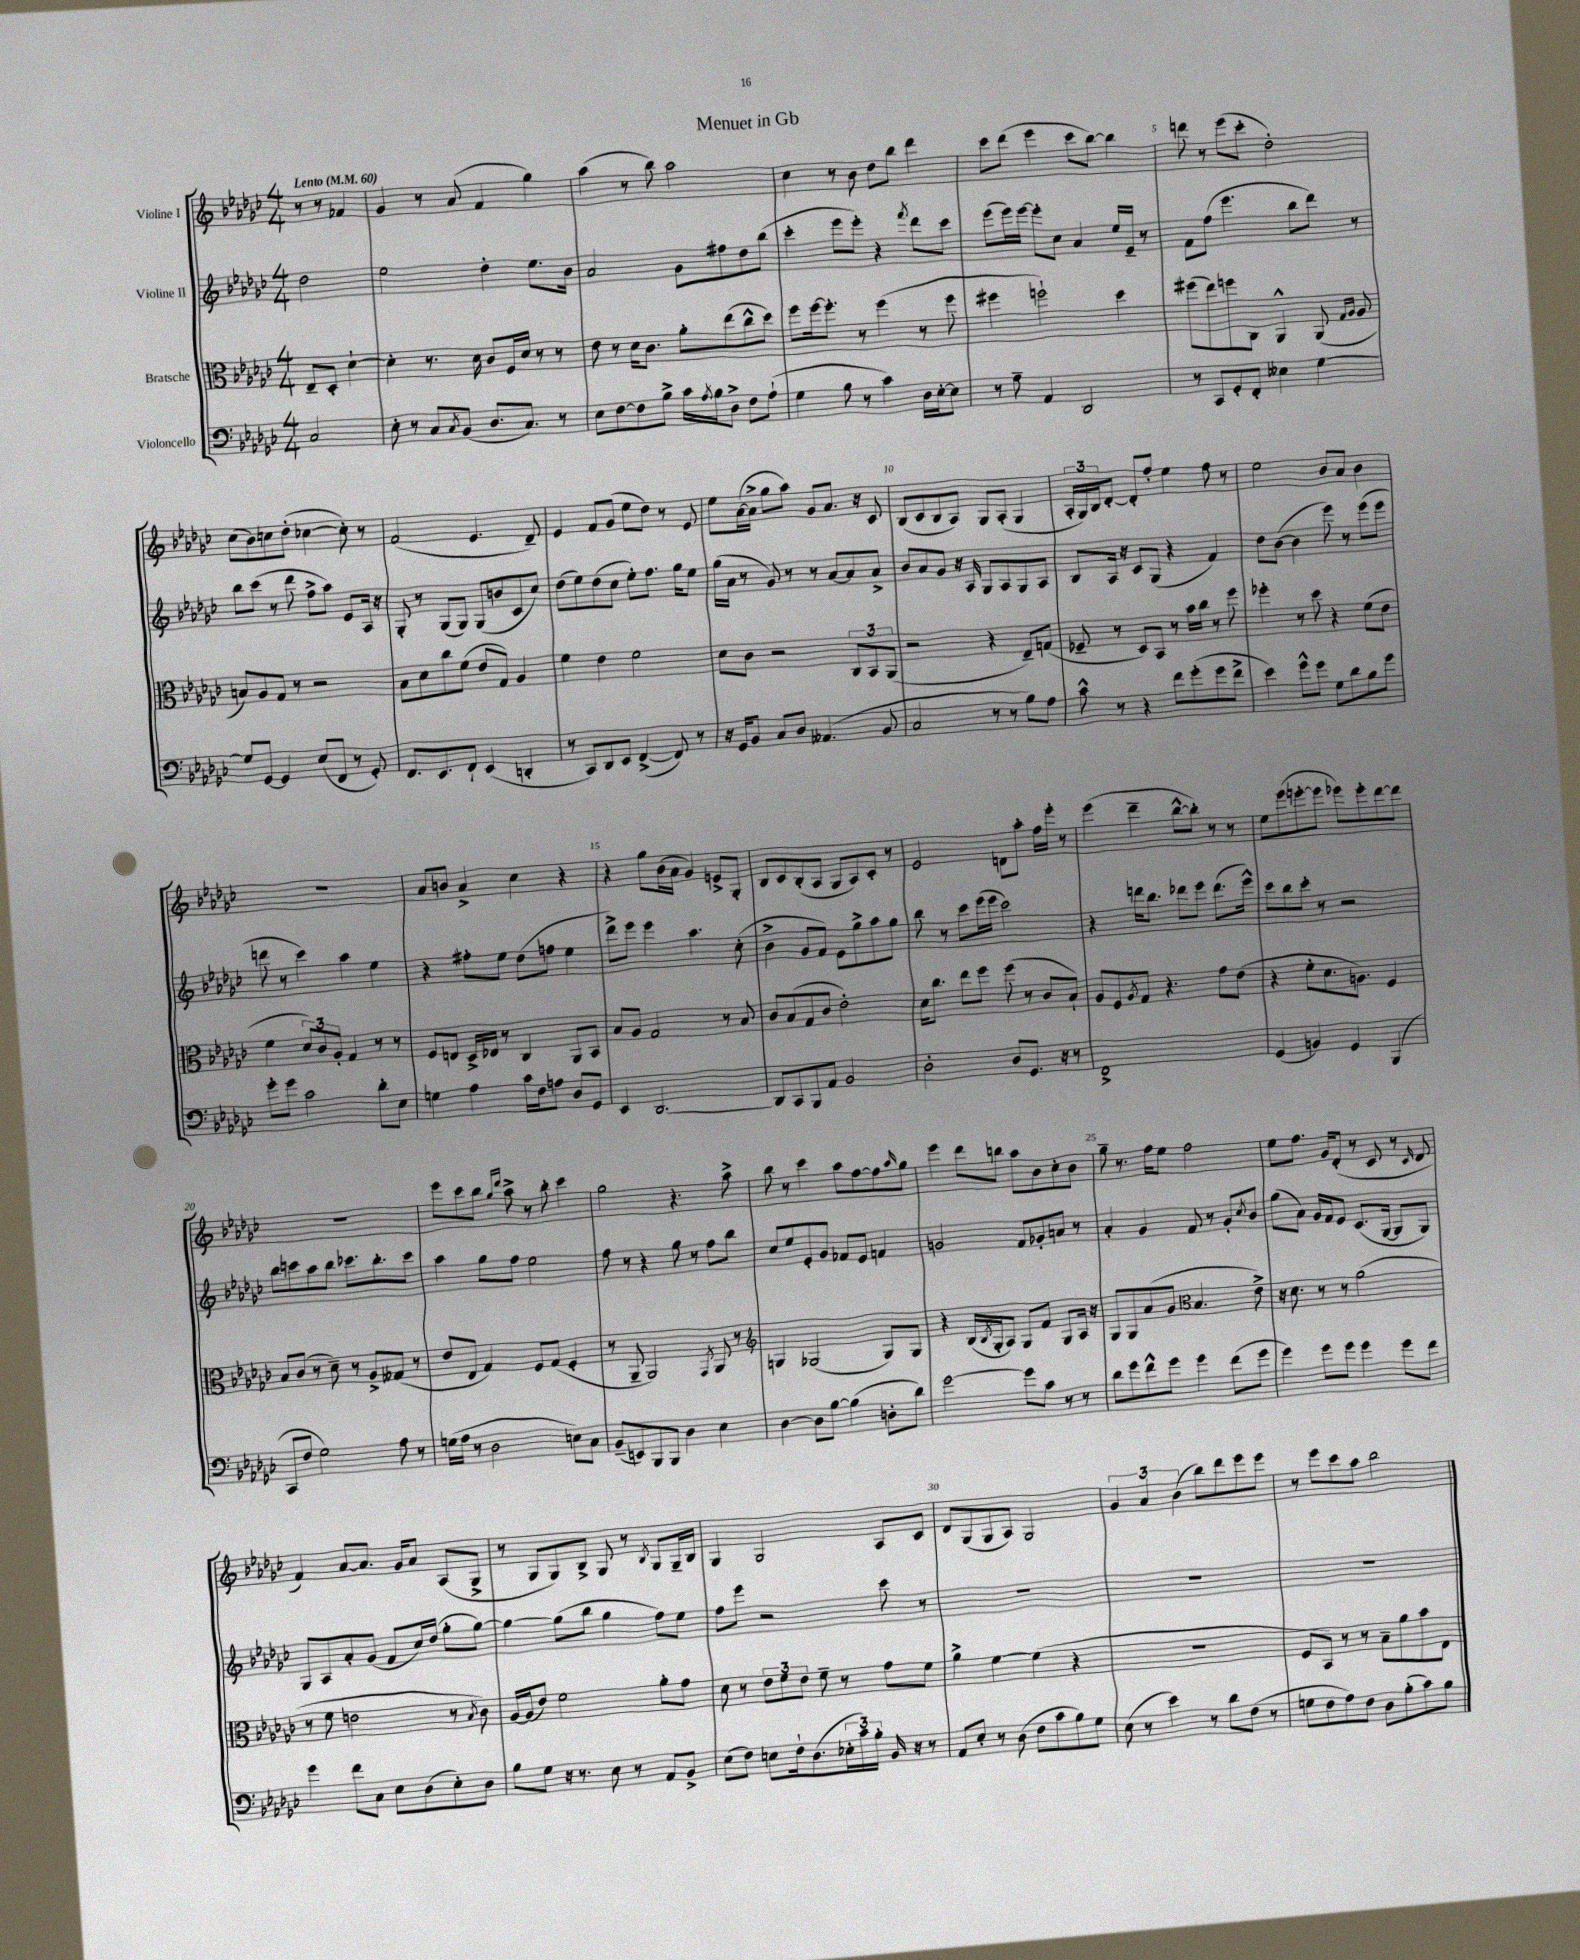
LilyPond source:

\header { title = "Menuet in Gb" }
<<
\new StaffGroup <<
\new Staff = "s0" \with { instrumentName = "Violine I" } {
    \clef treble \key ges \major \numericTimeSignature \time 4/4 \partial 2 \tempo "Lento" 4 = 60
    r8 r8 fes'4 |
    ges'4 r8 aes'8( f'4 ges''4) |
    aes''4( r8 bes''8) aes''2 |
    ces''4 r8 bes'8 des''8 bes''8 des'''4 |
    ces'''8 des'''8( ees'''4 ces'''8 bes''8~) bes''4 |
    d'''8 r8 ees'''8( ces'''8-. des''2-.) |
    ces''8( bes'8) c''8 des''8-.( ces''4~ ces''8-.) r8 |
    f'2( ees'4. des'8--) |
    ees'4 f'8 ges'8( ees''8 des''8) r8 ees'8 |
    ees''8 aes'16~( aes'16-> ges''8 aes''8) ges'8 aes'8. r16 ces'8 |
    bes8( ces'8 bes8 aes8) ges8 aes8-.( ges4 |
    \tuplet 3/2 { aes16-. ges16) bes16 } des'8~-. des'8-. f''8-. ees''4 f''8 r8 |
    ees''2 bes'8 aes'8 bes'4 |
    r1 |
    aes'8 b'8 aes'4-> ces''4 r4 |
    r4 ges''8 bes'16( aes'16 ges'4) e'8-> ges8-. |
    bes8 ces'8 bes8-.( aes8 ges8 aes8) ces'8-. r8 |
    ees'2 d'8 aes''8-. f''16 ees'''16-. r8 |
    ees'''4( des'''4-- bes''8~-^ bes''8-.) r8 r8 |
    ees''8 ees'''8( e'''8~-. e'''8 ees'''8) ees'''8-. des'''8~ des'''8 |
    R1 |
    ees'''8 ces'''8 bes''8 \grace { ges''16 des'''16 } aes''8-> r8 bes''8-. ces'''4 |
    ges''2 r4. aes''8-> |
    bes''8 r8 ces'''4 aes''8 f''8~ f''8 \grace { aes''16 } ges''8 |
    ees'''4 des'''8 b''8 aes''8 bes'8 ces''8-. bes'8 |
    ges''8-- r8. f''16 ees''8 f''2 |
    ees''8 f''8. ges'16 des'8-.( r8 ces'8 r8 \grace { ces'16 } des'8 |
    f'4) aes'8~ aes'8. ges'16 aes'8 aes8( ges8-> |
    r8 ges8 ges8) bes8-> ges8 r8 \acciaccatura { bes8 } ges8 ges16-- bes16 |
    ges4 ges2 aes8 ces'8 |
    des'8 ges8( ges8 aes8) ges2 |
    \tuplet 3/2 { ges'4 aes'4 bes'4( } bes''8) des'''8 ees'''8 ees'''8 |
    r8 ees'''8 ces'''8 aes''8 bes''2 \bar "|." |
}
\new Staff = "s1" \with { instrumentName = "Violine II" } {
    \clef treble \key ges \major \numericTimeSignature \time 4/4 \partial 2
    des''2 |
    ees''2 des''4-. ees''8. bes'16 |
    aes'2 ges'8 fis''8 des''8 bes''8( |
    ces'''4-. ees'''8 ees'''8-.) r4 \acciaccatura { f'''8 } des'''8 ces'''8 |
    ees'''8( ees'''16) ees'''16~ ees'''8-. ces''8 aes'4 ees''16 ees'16-- r8 |
    f'8 f''8( ees'''4. bes''8 des'''8) r8 |
    bes''8 ces'''8( r8 des'''8 f''8-> aes''8) ees'8 aes16 r16 |
    ges8-. r8 ges8( ges8) ges8( b'8 ces'8 ces''8) |
    des''8( ees''8) des''8( ces''8 ees''8-.) f''8. ges''16 ees''8 |
    ges''16( aes'16 r8 ges'8) r8 r8 aes'8~ aes'8 aes'8-> |
    bes'8 aes'8 ges'8 r16 aes16 ges8 aes8 ges8 aes8 |
    bes8 aes16 r16 ces'8 ges8( r4 f'4) |
    des''8 bes'8~( bes'4 ees'''8) r8 ees'''8( ees'''8 |
    d'''8 r8 ces'''4) aes''4 ees''4 |
    r4 fis''8-. ees''8 des''8( f''8 ees''4 |
    des'''8->) ees'''8 ees'''4 aes''4. ces''8-.( |
    bes'4-> ges'8 f'8) ees'8 ges''8-> aes''8 ges''8 |
    bes''8 r8 ces'''8 ees'''16( ees'''16 ces'''2) |
    r4 d'''16 bes''8. des'''8 ees'''8 des'''8.( ees'''16-^) |
    ces'''8 bes''8 ces'''8-. r8 r2 |
    bes''8 c'''8 aes''8 bes''8 ces'''8. bes''8.-. ces'''8 |
    aes''4 ges''8 f''8 ees''2 |
    f''8 r8 r4 ges''8 r8 f''8 bes''8 |
    ces''8 ees''8 ees'8-. ges'8 fes'8 ees'8 f'4 |
    g'2 f'8 ges'8-. a'8 r8 |
    aes'4-. ges'4 f'8 r8 ges'8-. \acciaccatura { ces''8 } bes'8 |
    ges''8( aes'8) ges'16 f'16 ees'8 ces'8.( ges16~ ges8 ges8) |
    ges8 aes8 aes'8-. ges'8( f'8 ces''16) des''16( ges''8-. ges''8~) |
    ges''4~ ges''8( bes''8 ges''4 f''8) ees''8 |
    f''8 ees'''8 r2 ces'''8 r8 |
    R1 |
    R1 |
    R1 \bar "|." |
}
\new Staff = "s2" \with { instrumentName = "Bratsche" } {
    \clef alto \key ges \major \numericTimeSignature \time 4/4 \partial 2
    ees8-- des8-. des'4~-! |
    des'4-. r8. des'16 ces'8 f16 des'16 r8 r8 |
    ees'8 r8 des'16 ces'8. aes'8-. ees''8( ces''8-^ des''8) |
    f''8 f''16~ f''8.-. r8 f''4( r8 f''8 |
    fis''4 f''2-!) des''4 |
    fis''8( ees''8) f''8 ces8 aes,4-^ aes,8( \grace { ges16 aes16 } aes8 |
    b8) aes8 ges8 r8 r2 |
    bes8 des'8 ces''8 f'8( ees'8 ges8) aes4 |
    f'4 ees'4 f'2 |
    des'8 ces'8 r2 \tuplet 3/2 { ces8 bes,8 aes,8( } |
    r2 r4 ees8--) g8( |
    fes8-- r8 des8) bes,8 r8 bes'16 ces''16 r8 f''8 |
    fes''4-. r8 des''8 r4 f'8( ees'8 |
    f'4 \tuplet 3/2 { des'8) ces'8 aes8-. } ges4 r8 r8 |
    f8 e8 des16-> ees16 r8 ces4 aes,8 bes,8 |
    bes8 aes8 ges2 r8 bes8 |
    ces'8 bes8( ges8 ces'8 ees'2-.) |
    des'16 ces''8. ees''8 f''8 f''8( r8 ces'8 bes8-!) |
    aes8 f8 \acciaccatura { aes8 } ges8 r4. ges'8 ees'8( |
    r4 f'8-. des'8. a8.) f4 |
    bes8 ces'8( r8 des'8--) r8 aes8-> geses8( r8 |
    ees'8 ees8 ges4) f8 ges8( f4-. |
    r8 aes,8-- aes,2) \acciaccatura { ges,8 } aes,8 r8 |
    \clef treble g4 ges2( ges8) ges8 |
    r4 bes16( \acciaccatura { bes8 } ges16-. aes8) ges8 f'8 ges8 aes16 r16 |
    ges8 ges8 aes'8( ges'8 \clef alto bes4. ees'8->) |
    r16 des'8. r8 r8 aes'2( |
    r8 f'8 e'2 r8 \acciaccatura { bes8 } ces'8) |
    aes16~ aes16( ees'8) f'2 aes'8-. ges'8 |
    des'8 r8 \tuplet 3/2 { ees'8 f'8 ees'8 } f'8-- r8 ges'8 f'8 |
    aes'4-> f'4~ f'4( r4 |
    r1 |
    f8 bes,8) r8 r8 bes8-- aes'8 bes'8 ees8 \bar "|." |
}
\new Staff = "s3" \with { instrumentName = "Violoncello" } {
    \clef bass \key ges \major \numericTimeSignature \time 4/4 \partial 2
    ces2 |
    ees8-. r8 ces8 \acciaccatura { ces8 } bes,8( des8. ces8.) r8 |
    ees8 f8~ f8 bes8-> ces'16 \acciaccatura { aes8 } bes16 des8-> f8 aes8-!( |
    ges4 bes8 r8 ces'4) des16 ees16~-. ees8 |
    r8 aes8-- aes,4 des,2 |
    r8 ces,8 ges,8-. f,8-. eeses4 ges4~ |
    ges8 ges,8~ ges,4 ees8( f,8 r8 ges,8-.) |
    f,8. ees,8. f,8-! ees,4( d,4-. |
    r8 ces,8) des,8 ees,8 f,4~->( f,8) r8 |
    r16 ges,16 bes,8 ces8 des8 aeses,4.( bes,8 |
    ces2 r8 r8 bes8) aes8 |
    ces'8-^ r8 r4 f'8 ges'8-.( ges'8 f'8-> |
    ees'4) ges'8-^ ges'8 ges8 des'8 bes8 ges'8 |
    ges'8-. ges'8 ces'2 des'8-. ees8 |
    g4 aes4 ces'16 f16 a8 des8 ges,8 |
    ees,4 des,2.~ |
    des,8 ces,8 bes,,8 aes,8 bes,2 |
    des2-. des8 ges,8. r16 r8 |
    f,1-> |
    ges,4( b,4) ges,4 bes,,4( |
    ces,8 f8 ges2) aes8 r8 |
    g16( aes16 r8 des2 e8) ces8 |
    bes,8--( e,8) bes,,8 bes,,8 des4 ees4 |
    des4~ des8 bes8~ bes4( d8-. des'8) |
    ges'2~ ges'8 ces'8 r8 r8 |
    des'8 ges'8 f'8-^ ges'8 ges'4 f'8( ges'8 |
    ges'4) ges'8 ges'8 ges'4 ges'8 f'8 |
    ges'4 f'8 ces8 ees8 des8( ees8-.) des8 |
    bes8 ges8 r16 r8. ees8 r8 aes,8 bes,8-> |
    ees8( f8) e8 f16-! des8.( \tuplet 3/2 { ees16-. ces'16) bes16-. } bes,16 r16 r8 |
    aes,8 ees8-. r8 des8( f8 ces'8 bes8) ges8 |
    ees8( r8 ees'4) r8 des'8 f8( r8 |
    g8 f8 aes8) f8 des8 bes8-.( ces'8) bes8 \bar "|." |
}
>>
>>
\layout { \context { \Score \override BarNumber.break-visibility = ##(#f #t #t) barNumberVisibility = #(every-nth-bar-number-visible 5) } }
